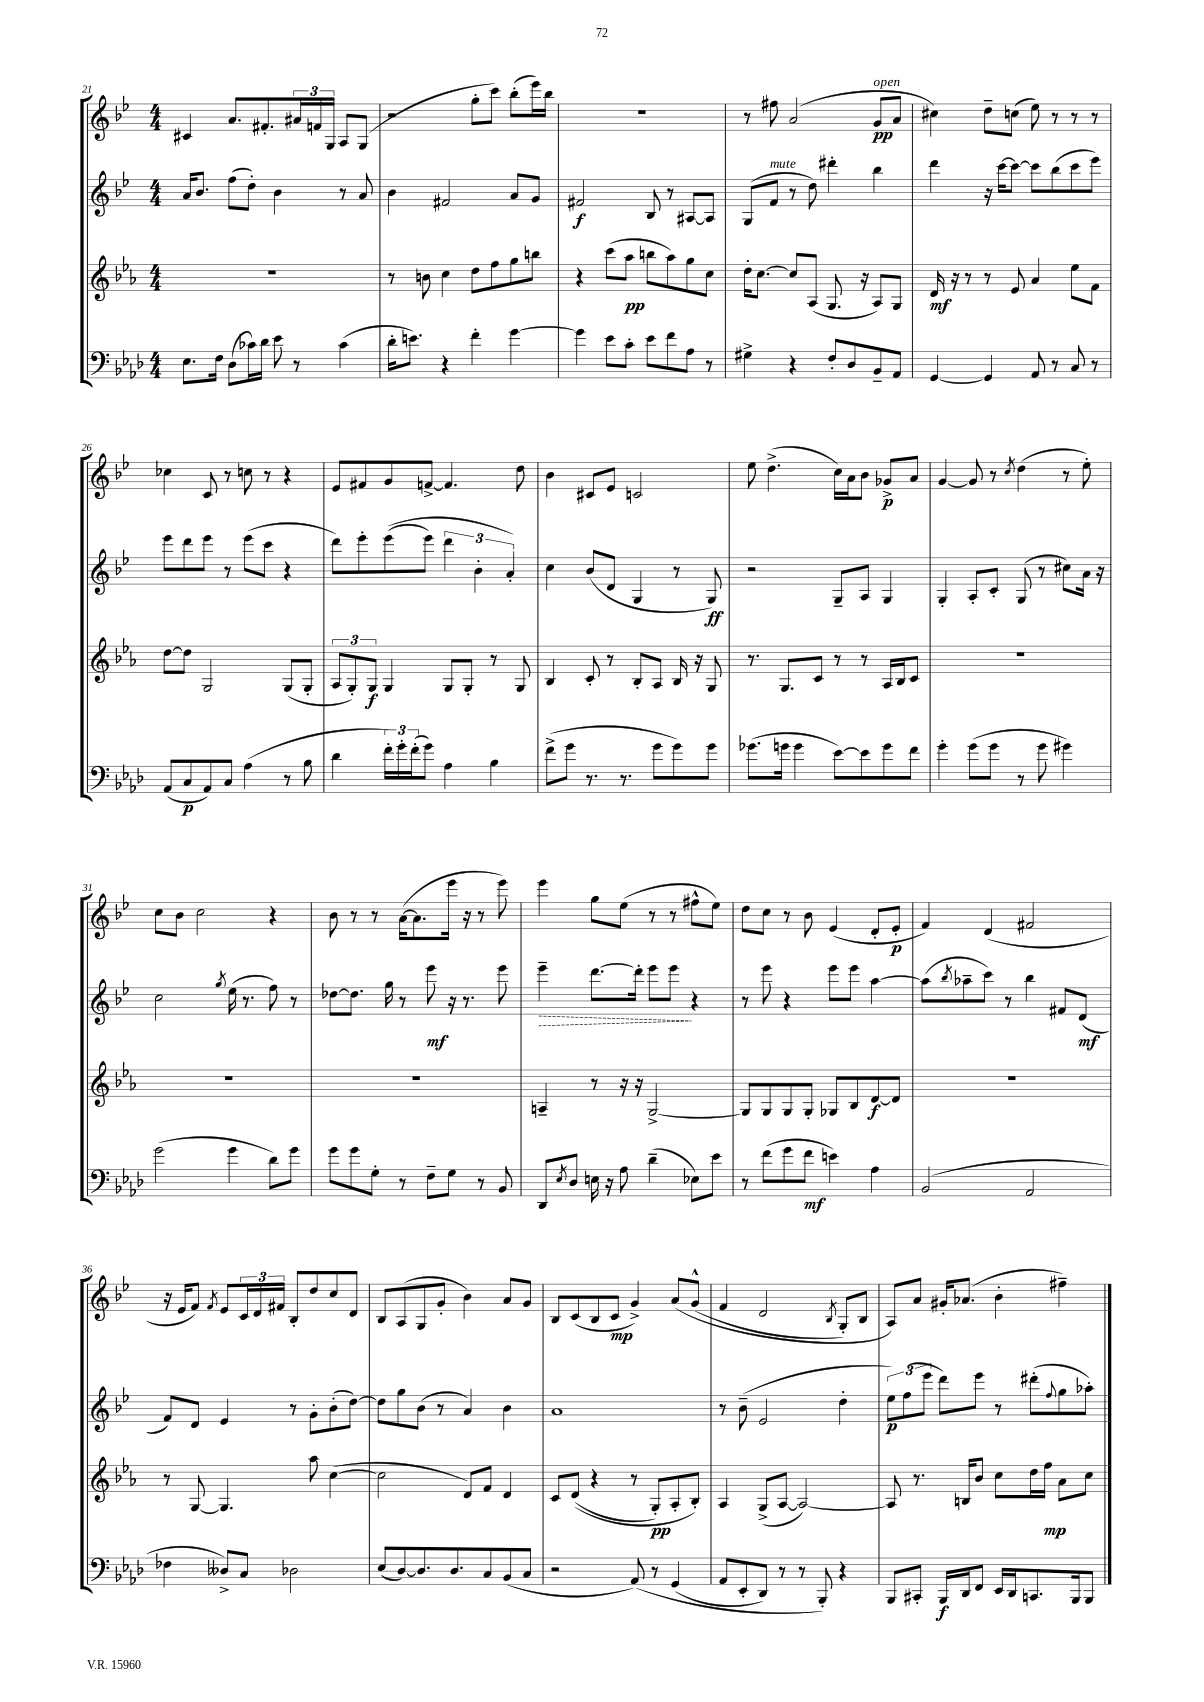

**kern	**dynam	**kern	**dynam	**kern	**dynam	**kern	**dynam
*part4	*part4	*part3	*part3	*part2	*part2	*part1	*part1
*staff4	*staff4	*staff3	*staff3	*staff2	*staff2	*staff1	*staff1
*clefF4	*	*clefG2	*	*clefG2	*	*clefG2	*
*k[b-e-a-d-]	*	*k[b-e-a-]	*	*k[b-e-]	*	*k[b-e-]	*
*M4/4	*	*M4/4	*	*M4/4	*	*M4/4	*
=21	=21	=21	=21	=21	=21	=21	=21
8.E-\L	.	1r	.	16a/KL	.	4c#X/	.
.	.	.	.	8.b-/J	.	.	.
16F\Jk	.	.	.	.	.	.	.
(8D-\L	.	.	.	(8ff\L	.	8.a/L	.
16c-X\L)	.	.	.	8dd'\J)	.	.	.
16d-\JJ	.	.	.	.	.	8.f#X'/	.
8e-\	.	.	.	4b-\	.	.	.
8r	.	.	.	.	.	24a#X/L	.
.	.	.	.	.	.	24fn/	.
.	.	.	.	.	.	24G/JJ	.
(4c-\	.	.	.	8r	.	8A/L	.
.	.	.	.	8a/	.	(8G/J	.
=22	=22	=22	=22	=22	=22	=22	=22
16d-'\KL	.	8r	.	4b-\	.	2r	.
8.en\J)	.	.	.	.	.	.	.
.	.	8bn\	.	.	.	.	.
4r	.	4cc\	.	2f#X/	.	.	.
4f'\	.	8dd\L	.	.	.	8gg'\L	.
.	.	8ff\	.	.	.	8ccc\J)	.
[4g\	.	8gg\	.	8a/L	.	(8bb-'\L	.
.	.	8bbn\J	.	8g/J	.	16eee-\L)	.
.	.	.	.	.	.	16bb-\JJ	.
=23	=23	=23	=23	=23	=23	=23	=23
4g\]	.	4r	.	2f#X/	f	1r	.
8e-\L	.	(8ccc\L	.	.	.	.	.
8c'\J	.	8aa-\J	pp	.	.	.	.
8e-\L	.	8bbn\L	.	8B-/	.	.	.
8f\	.	8aa-\)	.	8r	.	.	.
8A-\J	.	8gg\	.	[8A#X/L	.	.	.
8r	.	8cc\J	.	8A#/J]	.	.	.
=24	=24	=24	=24	=24	=24	=24	=24
4G#X^\	.	16dd'\KL	.	(8G/L	.	8r	.
.	.	[8.cc\J	.	.	.	.	.
!	!	!	!	!LO:TX:a:i:t=mute	!	!	!
.	.	.	.	8f/J	.	8ff#X\	.
4r	.	8cc/L]	.	8r	.	(2a/	.
.	.	(8A-/J	.	8dd\)	.	.	.
8F'/L	.	8.G/	.	4ddd#X'\	.	.	.
8D-/	.	.	.	.	.	.	.
.	.	16r	.	.	.	.	.
!	!	!	!	!	!	!LO:TX:a:i:t=open	!
8BB-~/	.	8A-/L)	.	4bb-\	.	8g/L	pp
8AA-/J	.	8G/J	.	.	.	8a/J	.
=25	=25	=25	=25	=25	=25	=25	=25
[4GG/	.	16d/	mf	4ddd\	.	4cc#X\)	.
.	.	16r	.	.	.	.	.
.	.	8r	.	.	.	.	.
4GG/]	.	8r	.	16r	.	8dd~\L	.
.	.	.	.	[16ccc\KL	.	.	.
.	.	8e-/	.	8ccc\J_	.	(8ccn\J	.
8AA-/	.	4a-/	.	8ccc\L]	.	8ee-\)	.
8r	.	.	.	(8bb-\	.	8r	.
8C/	.	8ee-\L	.	8ccc\	.	8r	.
8r	.	8f\J	.	8eee-\J)	.	8r	.
!!LO:LB:g=z
=26	=26	=26	=26	=26	=26	=26	=26
(8AA-/L	.	[8dd\L	.	8eee-\L	.	4cc-X\	.
8C/	p	8dd\J]	.	8ddd\	.	.	.
8AA-/)	.	2G/	.	8eee-\J	.	8c/	.
8C/J	.	.	.	8r	.	8r	.
(4A-\	.	.	.	(8eee-\L	.	8ccn\	.
.	.	.	.	8ccc\J	.	8r	.
8r	.	(8G/L	.	4r	.	4r	.
8B-\	.	8G'/J	.	.	.	.	.
=27	=27	=27	=27	=27	=27	=27	=27
4d-\	.	12A-/L	.	8ddd\L)	.	8e-/L	.
.	.	12G'/)	.	.	.	.	.
.	.	.	.	8eee-'\	.	8f#X/	.
.	.	12G/J	f	.	.	.	.
24f'\LL)	.	4G/	.	((8eee-\	.	8g/	.
24g'\	.	.	.	.	.	.	.
(24f'\J	.	.	.	.	.	.	.
8g\J)	.	.	.	8eee-\J)	.	[8fn^/J	.
4A-\	.	8G/L	.	6ddd\	.	4.f/]	.
.	.	8G'/J	.	.	.	.	.
.	.	.	.	6b-'\	.	.	.
4B-\	.	8r	.	.	.	.	.
.	.	.	.	6a'/)	.	.	.
.	.	8G/	.	.	.	8dd\	.
=28	=28	=28	=28	=28	=28	=28	=28
(8f^\L	.	4B-/	.	4cc\	.	4b-\	.
8g\J	.	.	.	.	.	.	.
8.r	.	8c'/	.	(8b-/L	.	8c#X/L	.
.	.	8r	.	8d/J	.	8e-/J	.
8.r	.	.	.	.	.	.	.
.	.	8B-'/L	.	4G/	.	2cn/	.
8g\L	.	8A-/J	.	.	.	.	.
8g\)	.	16B-/	.	8r	.	.	.
.	.	16r	.	.	.	.	.
8g\J	.	8G/	.	8G/)	ff	.	.
=29	=29	=29	=29	=29	=29	=29	=29
(8.g-X\L	.	8.r	.	2r	.	8ee-\	.
.	.	.	.	.	.	(4.dd^\	.
16gn\Jk	.	8.G/L	.	.	.	.	.
4g\	.	.	.	.	.	.	.
.	.	8c/J	.	.	.	.	.
[8e-\L)	.	8r	.	8G~/L	.	16cc\LL)	.
.	.	.	.	.	.	16a\J	.
8e-\]	.	8r	.	8A/J	.	8b-\J	.
8g\	.	16A-/LL	.	4G/	.	8g-X^/L	p
.	.	16B-/J	.	.	.	.	.
8f\J	.	8c/J	.	.	.	8a/J	.
=30	=30	=30	=30	=30	=30	=30	=30
4g'\	.	1r	.	4G'/	.	[4g/	.
(8g\L	.	.	.	8A'/L	.	8g/]	.
8g\J	.	.	.	8c'/J	.	8r	.
.	.	.	.	.	.	8qcc/	.
8r	.	.	.	(8G/	.	(4dd\	.
8g\	.	.	.	8r	.	.	.
4g#X\)	.	.	.	8cc#X\L)	.	8r	.
.	.	.	.	16a\Jk	.	8ee-'\)	.
.	.	.	.	16r	.	.	.
!!LO:LB:g=z
=31	=31	=31	=31	=31	=31	=31	=31
(2g\	.	1r	.	2cc\	.	8cc\L	.
.	.	.	.	.	.	8b-\J	.
.	.	.	.	.	.	2cc\	.
.	.	.	.	8qgg/	.	.	.
4g\	.	.	.	(16ee-\	.	.	.
.	.	.	.	8.r	.	.	.
8d-\L)	.	.	.	8ff\)	.	4r	.
8g\J	.	.	.	8r	.	.	.
=32	=32	=32	=32	=32	=32	=32	=32
8g\L	.	1r	.	[8dd-X\L	.	8b-\	.
8g\	.	.	.	8.dd-\J]	.	8r	.
8G'\J	.	.	.	.	.	8r	.
.	.	.	.	16gg\	.	.	.
8r	.	.	.	8r	.	([16a\KL	.
.	.	.	.	.	.	8.a\]	.
8F~\L	.	.	.	8eee-\	mf	.	.
8G\J	.	.	.	16r	.	16eee-\Jk	.
.	.	.	.	8.r	.	16r	.
8r	.	.	.	.	.	8r	.
8BB-/	.	.	.	8eee-\	.	8eee-\)	.
=33	=33	=33	=33	=33	=33	=33	=33
!	!	!	!	!	!LO:HP:b	!	!
8DD-/L	.	4An~/	.	4eee-~\	>	4eee-\	.
8qE-/	.	.	.	.	.	.	.
8D-/J	.	.	.	.	.	.	.
16En\	.	8r	.	[8.ddd\L	.	8gg\L	.
16r	.	.	.	.	.	.	.
8A-\	.	16r	.	.	.	(8ee-\J	.
.	.	16r	.	16ddd'\Jk]	.	.	.
(4d-~\	.	[2G^/	.	8eee-\L	.	8r	.
.	.	.	.	8eee-\J	.	8r	.
8E-X\L)	.	.	.	4r	]	8ff#X^^\L	.
8e-\J	.	.	.	.	.	8ee-\J)	.
=34	=34	=34	=34	=34	=34	=34	=34
8r	.	8G/L]	.	8r	.	8dd\L	.
(8f\L	.	8G/	.	8eee-\	.	8cc\J	.
8g\	.	8G/	.	4r	.	8r	.
8f\J	mf	8G'/J	.	.	.	8b-\	.
4en\)	.	8G-X/L	.	8eee-\L	.	(4e-/	.
.	.	8B-/	.	8eee-\J	.	.	.
4A-\	.	[8d/	f	[4aa\	.	8d'/L	.
.	.	8d/J]	.	.	.	8e-'/J	p
=35	=35	=35	=35	=35	=35	=35	=35
(2BB-/	.	1r	.	(8aa\L]	.	4f/)	.
.	.	.	.	8qbb-/	.	.	.
.	.	.	.	8aa-X~\	.	.	.
.	.	.	.	8ccc\J)	.	(4d/	.
.	.	.	.	8r	.	.	.
2AA-/	.	.	.	4bb-\	.	2f#X/	.
.	.	.	.	8f#X/L	.	.	.
.	.	.	.	(8d/J	mf	.	.
!!LO:LB:g=z
=36	=36	=36	=36	=36	=36	=36	=36
4F-X\	.	8r	.	8f/L)	.	16r	.
.	.	.	.	.	.	16e-/KL	.
.	.	[8G/	.	8d/J	.	8f/J)	.
.	.	.	.	.	.	8qf/	.
8D--X^/L)	.	4.G/]	.	4e-/	.	8e-/L	.
8C/J	.	.	.	.	.	24c/L	.
.	.	.	.	.	.	24d/	.
.	.	.	.	.	.	24f#X/JJ	.
2D-X\	.	.	.	8r	.	8B-'/L	.
.	.	8aa-\	.	8g'\L	.	8dd/	.
.	.	([4cc\	.	(8b-'\	.	8cc/	.
.	.	.	.	[8dd\J)	.	8d/J	.
=37	=37	=37	=37	=37	=37	=37	=37
(8E-/L	.	2cc\]	.	8dd\L]	.	8B-/L	.
[8D-/)	.	.	.	8gg\	.	(8A/	.
8.D-/]	.	.	.	(8b-\J	.	8G/	.
.	.	.	.	8r	.	8g'/J	.
8.D-/	.	.	.	.	.	.	.
.	.	8d/L)	.	4a/)	.	4b-\)	.
8C/	.	8f/J	.	.	.	.	.
(8BB-/	.	4d/	.	4b-\	.	8a/L	.
8C/J	.	.	.	.	.	8g/J	.
=38	=38	=38	=38	=38	=38	=38	=38
2r	.	8c/L	.	1a	.	8B-/L	.
.	.	((8d/J	.	.	.	(8c/	.
.	.	4r	.	.	.	8B-/	.
.	.	.	.	.	.	8c/J	mp
(8AA-/)	.	8r	.	.	.	4g^/)	.
8r	.	8G'/L)	pp	.	.	.	.
(4GG/	.	8A-'/	.	.	.	(8a/L	.
.	.	8B-'/J)	.	.	.	(8g^^/J	.
=39	=39	=39	=39	=39	=39	=39	=39
8AA-/L	.	4A-/	.	8r	.	4f/	.
8EE-'/	.	.	.	(8b-~\	.	.	.
8DD-/J)	.	(8G^/L	.	2e-/	.	2d/	.
8r	.	[8A-/J	.	.	.	.	.
8r	.	2A-/_)	.	.	.	.	.
8BBB-'/)	.	.	.	.	.	.	.
.	.	.	.	.	.	8qB-/	.
4r	.	.	.	4dd'\	.	8G'/L)	.
.	.	.	.	.	.	8B-/J	.
=40	=40	=40	=40	=40	=40	=40	=40
8BBB-/L	.	8A-/]	.	12ee-\L)	p	8A/L)	.
.	.	.	.	(12ff\	.	.	.
8CC#X'/J	.	8.r	.	.	.	8a/J	.
.	.	.	.	12eee-\J	.	.	.
16BBB-/LL	f	.	.	8ddd\L)	.	16g#X'/KL	.
16DD-/J	.	16Bn/KL	.	.	.	(8.a-X/J	.
8FF/J	.	8b-/J	.	8eee-\J	.	.	.
16EE-/LL	.	8cc\L	.	8r	.	4b-'\	.
16DD-/J	.	.	.	.	.	.	.
8.CCn/	.	16dd\L	.	(8ddd#X'\L	.	.	.
.	.	16ff\JJ	mp	.	.	.	.
.	.	.	.	8qqff/	.	.	.
.	.	8a-\L	.	8gg\	.	4ff#X~\)	.
16BBB-/k	.	.	.	.	.	.	.
8BBB-/J	.	8cc\J	.	8aa-X'\J)	.	.	.
==	==	==	==	==	==	==	==
*-	*-	*-	*-	*-	*-	*-	*-
